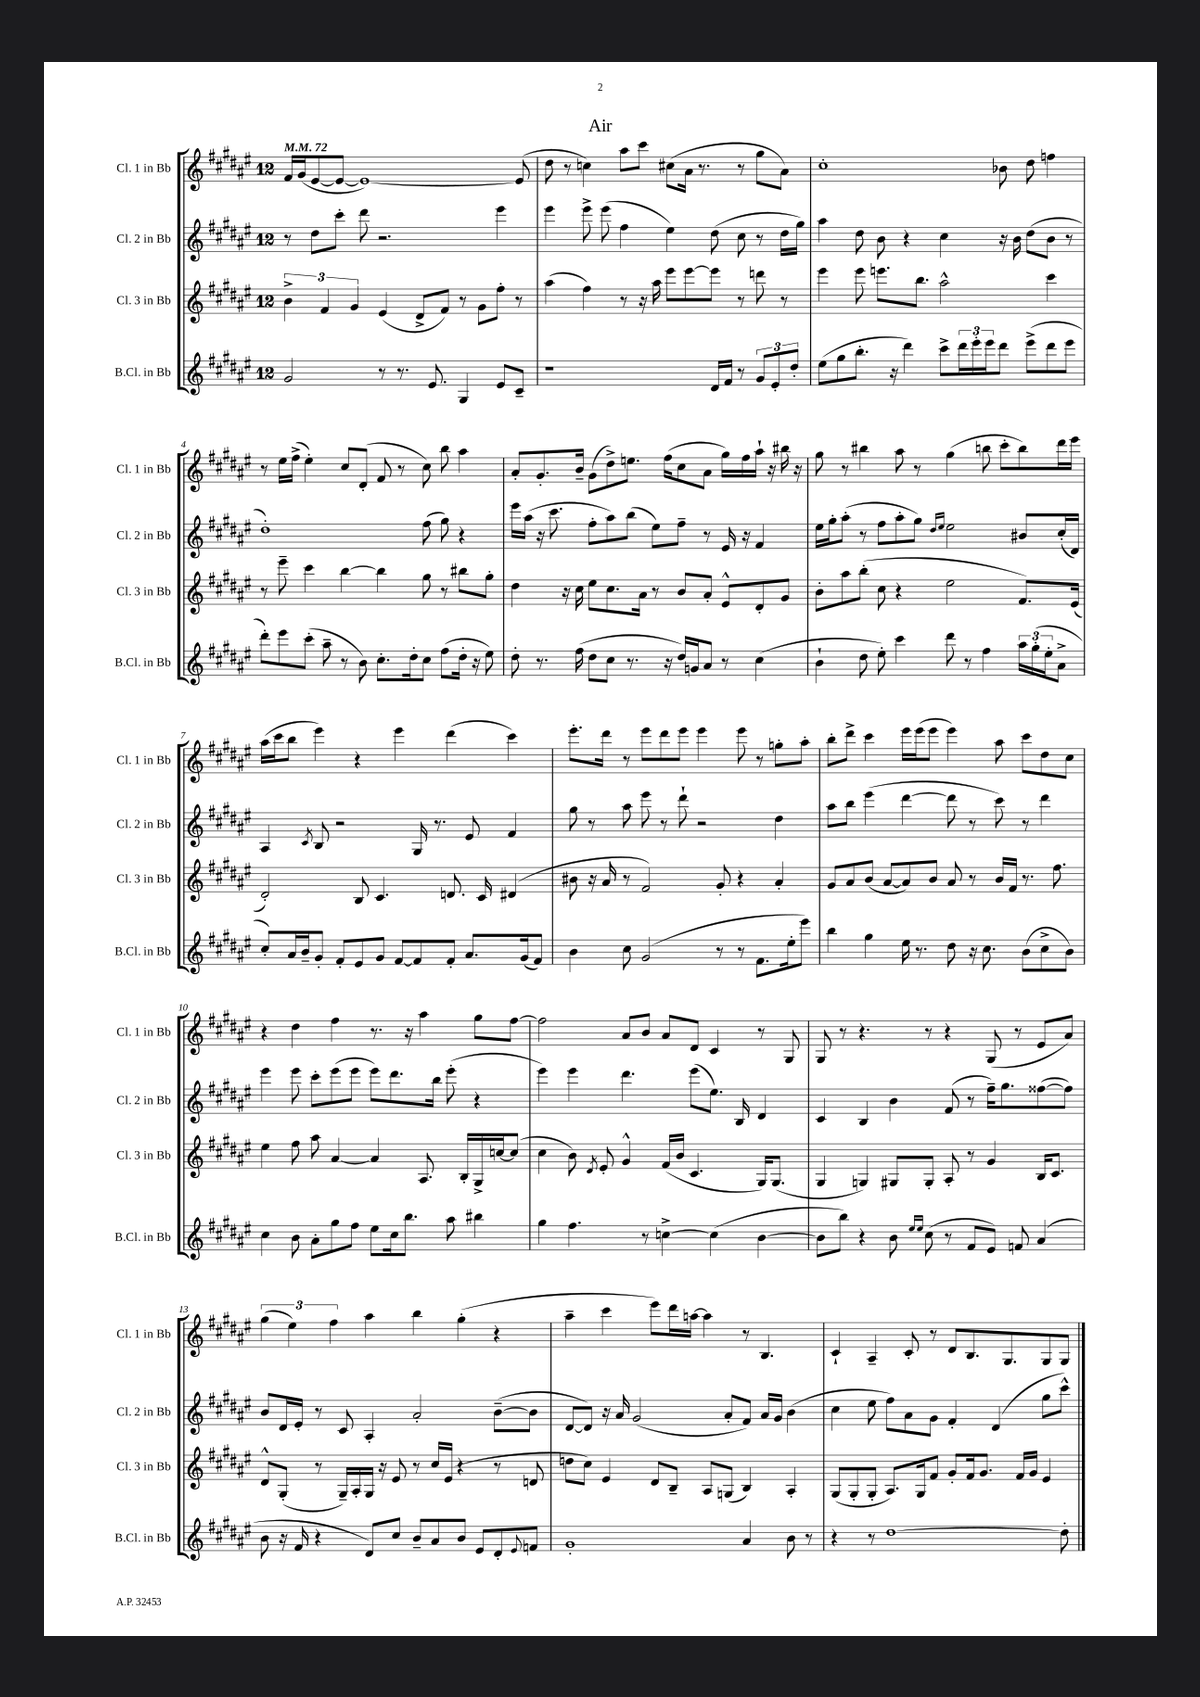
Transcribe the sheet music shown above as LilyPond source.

\header { title = "Air" }
<<
\new StaffGroup <<
\new Staff = "s0" \with { instrumentName = "Cl. 1 in Bb" shortInstrumentName = "Cl. 1 in Bb" } {
    \clef treble \key fis \major \once \override Staff.TimeSignature.style = #'single-digit \time 12/8 \tempo 4 = 72
    fis'16 gis'16( eis'8~ eis'8~ eis'1~) eis'8( |
    dis''8 r8 c''4) ais''8 cis'''8 cis''8( ais'16 r8. r8 gis''8 ais'8) |
    cis''1-. bes'8 dis''8 f''4 |
    r8 eis''16 fis''16->( eis''4-.) cis''8 dis'8-.( fis'8 r8 cis''8) b''8 ais''4 |
    ais'8-. gis'8.-. b'16-- gis'8( dis''8->) e''8. fis''16( cis''8 ais'8 gis''16) fis''16 ais''16-! r16 bis''16 r16 |
    gis''8 r8 bis''4 ais''8 r8 gis''4( b''8 cis'''8-. b''8) dis'''16 eis'''16 |
    ais''16( cis'''16 b''8 eis'''4) r4 eis'''4 dis'''4( cis'''4) |
    eis'''8.-. dis'''16 r8 eis'''8 dis'''8 eis'''8 eis'''4 eis'''8 r8 g''8-. ais''8-. |
    b''8-. dis'''8-> cis'''4 eis'''16 eis'''16( eis'''8 eis'''4) ais''8 cis'''8 dis''8 cis''8 |
    r4 dis''4 fis''4 r8. r16 ais''4 gis''8 fis''8~ |
    fis''2 ais'8 b'8 ais'8 dis'8 cis'4 r8 gis8 |
    gis8 r8 r4. r8 r4 gis8( r8 eis'8 ais'8) |
    \tuplet 3/2 { gis''4( eis''4) fis''4 } ais''4 b''4 gis''4-.( r4 |
    ais''4-- cis'''4 eis'''8) dis'''16 a''16~ a''4 r8 b4. |
    cis'4-! ais4-- cis'8-. r8 dis'8 b8. gis8. gis8 gis8 \bar "|." |
}
\new Staff = "s1" \with { instrumentName = "Cl. 2 in Bb" shortInstrumentName = "Cl. 2 in Bb" } {
    \clef treble \key fis \major \once \override Staff.TimeSignature.style = #'single-digit \time 12/8
    r8 dis''8 cis'''8-. dis'''8 r2. eis'''4 |
    eis'''4 eis'''8-> eis'''8( fis''4 eis''4) dis''8( cis''8 r8 dis''16 gis''16) |
    ais''4 dis''8 b'8 r4 cis''4 r16 b'16 dis''8( b'8 r8 |
    dis''1-.) fis''8( gis''8) r4 |
    eis'''16 ais''16( r16 cis'''8. fis''8-. ais''8) b''8( eis''8) fis''8-- r8 eis'16 r16 fis'4 |
    eis''16 gis''16-. ais''8-.( r8 fis''8 ais''8-. gis''8) \grace { dis''16 eis''16 } eis''2 bis'8 cis''16-.( dis'16) |
    ais4 \acciaccatura { cis'8 } b8 r2 gis16 r8. eis'8 fis'4 |
    gis''8 r8 ais''8 eis'''8 r8 dis'''8-! r2 dis''4 |
    ais''8 b''8 eis'''4( dis'''4~ dis'''8 r8 cis'''8) r8 dis'''4 |
    eis'''4 eis'''8 cis'''8-. eis'''8( eis'''8 eis'''8) dis'''8. b''16 eis'''8-.( r4 |
    eis'''4) eis'''4 dis'''4. eis'''8( eis''8.) b16 dis'4 |
    cis'4 b4 b'4 fis'8( r8 fis''16--) gis''8. fisis''8~( fisis''8) |
    b'8 dis'16 eis'16-. r8 cis'8 ais4-. ais'2-. b'8~--( b'8 |
    dis'8~ dis'8) r16 ais'16 gis'2( ais'8-. fis'8) ais'16 gis'16 b'4( |
    cis''4 eis''8 fis''8) ais'8 gis'8 fis'4-. dis'4( gis''8 cis'''8-^) \bar "|." |
}
\new Staff = "s2" \with { instrumentName = "Cl. 3 in Bb" shortInstrumentName = "Cl. 3 in Bb" } {
    \clef treble \key fis \major \once \override Staff.TimeSignature.style = #'single-digit \time 12/8
    \tuplet 3/2 { b'4-> fis'4 gis'4 } eis'4( dis'8-> fis'8) r8 gis'8 fis''8-. r8 |
    ais''4( fis''4) r8 r16 ais''16 eis'''8 eis'''8~ eis'''8 r8 d'''8 r8 |
    eis'''4 eis'''8 e'''8. b''8. ais''2-^ cis'''4 |
    r8 eis'''8-- cis'''4 b''4~ b''4 gis''8 r8 bis''8 gis''8-. |
    dis''4 r16 cis''16 eis''8 cis''8. ais'16 r8 b'8 ais'8-. eis'8-^ dis'8-. gis'8 |
    b'8-. ais''8 b''8-.( cis''8 r4 eis''2 fis'8.) eis'16( |
    dis'2-.) b8 cis'4. d'8. cis'16 dis'4( |
    bis'8 r16 ais'16 r8 fis'2) gis'8-. r4 ais'4-. |
    gis'8 ais'8 b'8( ais'8~ ais'8) b'8 ais'8 r8 b'16 fis'16 r8. fis''8. |
    eis''4 fis''8 ais''8 ais'4~ ais'4 ais8. b16-. gis16-> c''16~ c''8( |
    cis''4 b'8) \acciaccatura { dis'8 } eis'8-. gis'4-^ fis'16( b'16 cis'4. gis16) gis8.( |
    gis4 g4) gis8 gis8-. ais8-. r8 gis'4 b16 cis'8. |
    dis'8-^ gis8-.( r8 gis16--) ais16-. gis16 r16 eis'8 r8 cis''16 eis'16( r4 r8 d'8 |
    d''8 cis''8) eis'4 dis'8 b8-- ais8 g8( b4) ais4-. |
    gis8( gis8-. gis8-. ais8.) gis16 fis'8 gis'8-. fis'16 gis'8. fis'16 gis'16 eis'4 \bar "|." |
}
\new Staff = "s3" \with { instrumentName = "B.Cl. in Bb" shortInstrumentName = "B.Cl. in Bb" } {
    \clef treble \key fis \major \once \override Staff.TimeSignature.style = #'single-digit \time 12/8
    gis'2 r8 r8. eis'8. gis4 eis'8 cis'8-- |
    r1 dis'16 fis'16 r8 \tuplet 3/2 { gis'8 eis'8-. dis''8-. } |
    eis''8( gis''8 b''8.-. r16 dis'''4) cis'''8-> \tuplet 3/2 { dis'''16 eis'''16-. eis'''16 } dis'''8 eis'''8->( dis'''8 eis'''8 |
    dis'''8-.) eis'''8 cis'''8-.( ais''8-- r8 b'8) cis''8.-. dis''16-. cis''8 fis''8( dis''16-. r16 eis''8) |
    dis''8-. r8. fis''16( dis''8 cis''8 r8. r16 dis''16) g'16 ais'8 r8 cis''4( |
    b'4-! dis''8 eis''8-.) cis'''4 dis'''8 r8 fis''4 \tuplet 3/2 { ais''16 gis''16-.( eis''16-. } ais'8-> |
    cis''8-.) ais'16 b'16-- gis'8-. fis'8-. eis'8 gis'8 fis'8~ fis'8 fis'8-. ais'8. gis'16( fis'8) |
    b'4 cis''8 gis'2( r8 r8 fis'8. eis''16-. eis'''8) |
    b''4 gis''4 eis''16 r8. dis''8 r16 cis''8. b'8( cis''8-> b'8) |
    cis''4 b'8 ais'8-. gis''8 fis''8 eis''8 cis''16 b''8. ais''8 bis''4 |
    gis''4 fis''4. r8 c''4~-> c''4( b'4~ |
    b'8 b''8) r4 b'8 \grace { eis''16 eis''16 } cis''8( r8 fis'8 eis'8) f'8 ais'4( |
    b'8 r16 fis'16 r4 dis'8) cis''8 b'8-- ais'8 b'8 eis'8 dis'8-. \appoggiatura { eis'8 } f'8 |
    gis'1-. ais'4 b'8 r8 |
    r4 r8 dis''1~ dis''8-. \bar "|." |
}
>>
>>
